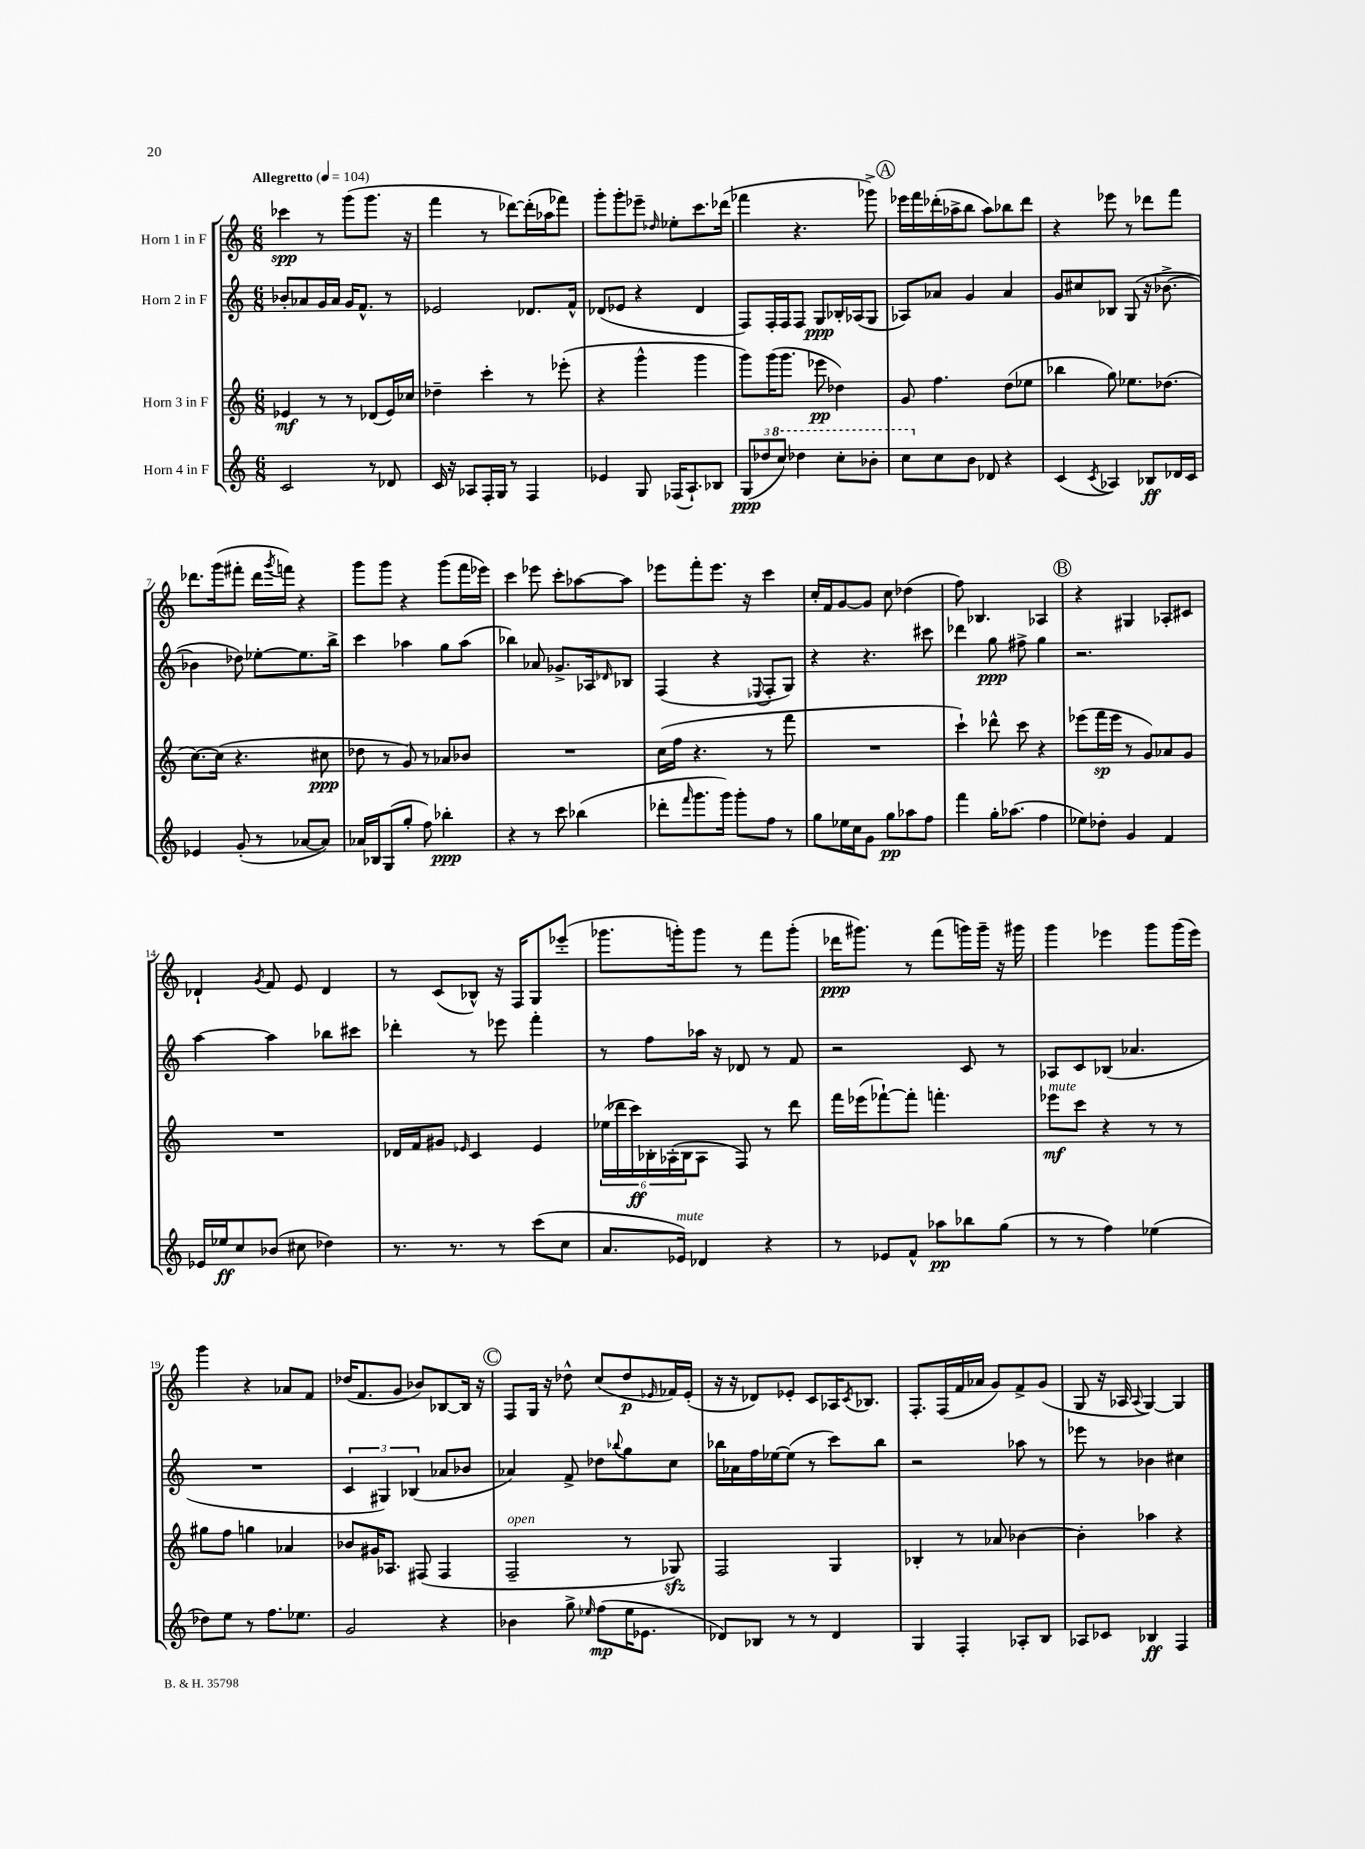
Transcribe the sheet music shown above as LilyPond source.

<<
\new StaffGroup <<
\new Staff = "s0" \with { instrumentName = "Horn 1 in F" } {
    \clef treble \key c \major \numericTimeSignature \time 6/8 \tempo "Allegretto" 4 = 104
    ces'''4\spp r8 g'''8( g'''8. r16 |
    f'''4 r8 des'''8~) des'''16-.( aes''16 fes'''8) |
    g'''8-. g'''8-. ees'''8-- \grace { des''16 } ees''8-. c'''8. des'''16( |
    fes'''4 r4. ges'''8->) |
    \mark \markup { \circle "A" } ees'''16 f'''16 des'''16-.( aes''16-> b''8 aes''8) bes''8 des'''8 |
    r4 ees'''8 r8 des'''8 f'''8 |
    des'''8. g'''16( fis'''8-. des'''16 \acciaccatura { g'''8 } f'''16) r4 |
    g'''8 g'''8 r4 g'''8( f'''16 ees'''16) |
    c'''4 ees'''8 c'''8-. aes''8~ aes''8 |
    ees'''8 f'''8-. ees'''8. r16 c'''4 |
    c''16-. f'16 g'8~ g'8 c''8 des''4( |
    f''8) bes4. aes4 |
    \mark \markup { \circle "B" } r4 gis4 aes8-. cis'8 |
    des'4-! \acciaccatura { g'8 } f'8 e'8 des'4 |
    r8 c'8( bes8-^) r16 f16 g8 ees'''8-.( |
    ges'''8. g'''16-.) g'''8 r8 f'''8 g'''8-.( |
    des'''16\ppp gis'''8.) r8 f'''8( g'''16) g'''16-- r16 gis'''16 |
    g'''4 ees'''4 g'''8 g'''16( ees'''16) |
    g'''4 r4 aes'8 f'8 |
    des''16( f'8. g'8 bes'8) bes8~ bes16 r16 |
    \mark \markup { \circle "C" } f8 g16 r16 des''8-^ c''8( des''8\p \grace { ees'16 } fes'16) ees'16-.( |
    r16 r16 des'8) ees'8-. c'8 aes16 \acciaccatura { c'8 } bes8. |
    f8.-. f16( f'16 aes'16 g'8) f'8-> g'8( |
    g8 r16 aes16 \appoggiatura { aes8 } g4~) g4 \bar "|." |
}
\new Staff = "s1" \with { instrumentName = "Horn 2 in F" } {
    \clef treble \key c \major \numericTimeSignature \time 6/8
    bes'8-. aes'8 g'16 aes'16 g'16 f'8.-^ r8 |
    ees'2 des'8. f'16-^ |
    des'8( ees'8 r4 des'4 |
    f8) f16-. f16 f8 g8\ppp bes16-. aes16( g8 |
    \mark \markup { \circle "A" } aes8) aes'8 g'4 aes'4 |
    g'8 cis''8 bes8 g8( r16 bes'8.~-> |
    bes'4 des''8) ees''8~-. ees''8. b''16-> |
    c'''4 aes''4 g''8 aes''8( |
    bes''4) aes'8 ges'8.-> aes16 \grace { des'16 } bes8 |
    f4( r4 \appoggiatura { ees8 } f8-. g8) |
    r4 r4. cis'''8 |
    des'''4 g''8\ppp fis''8-> g''4 |
    \mark \markup { \circle "B" } r2. |
    a''4~ a''4 bes''8 cis'''8 |
    des'''4-. r8 ees'''8 f'''4-. |
    r8 f''8 aes''16 r16 des'8 r8 f'8 |
    r2 c'8 r8 |
    aes8 c'8 bes8( aes'4. |
    R2. |
    \tuplet 3/2 { c'4 gis4) bes4( } aes'8 bes'8 |
    \mark \markup { \circle "C" } aes'4) f'8-> des''8 \appoggiatura { bes''8 } g''8 c''8 |
    bes''16 aes'16 f''16 ees''16~ ees''8( r8 c'''8) bes''8 |
    r2 aes''8 r8 |
    ees'''8 r8 bes'4 cis''4 \bar "|." |
}
\new Staff = "s2" \with { instrumentName = "Horn 3 in F" } {
    \clef treble \key c \major \numericTimeSignature \time 6/8
    ees'4\mf r8 r8 des'8( ees'16) ces''16 |
    des''4-- c'''4-. r8 ees'''8-.( |
    r4 g'''4-^ g'''4 |
    g'''8) g'''16( g'''8. ees'''8\pp des''4) |
    \mark \markup { \circle "A" } g'8 f''4. d''8( ees''8 |
    bes''4 g''8) ees''8. des''8.( |
    c''8.~) c''16( r4. cis''8\ppp |
    des''8 r8 g'8) r8 aes'8 bes'8 |
    R2. |
    c''16( f''16 r4. r8 f'''8 |
    R2. |
    c'''4-!) des'''8-^ c'''8 r4 |
    \mark \markup { \circle "B" } ees'''8( f'''16\sp ees'''16 r8 g'8) aes'8 g'8 |
    R2. |
    des'16 f'16 gis'8 \grace { ees'16 } c'4 ees'4 |
    \tuplet 6/4 { ees''16( des'''16 c'''16\ff) bes16-. aes16-.( bes16 } aes8 f8) r8 des'''8 |
    f'''16 ees'''16( fes'''8~-!) fes'''8-. f'''4.-. |
    ees'''8\mf^\markup { \italic "mute" } c'''8 r4 r8 r8 |
    gis''8 f''8 g''4 aes'4 |
    bes'8 gis'16 aes8. fis8( fis4 |
    \mark \markup { \circle "C" } f2--^\markup { \italic "open" } r8 ges8\sfz) |
    f2 g4 |
    bes4-. r8 aes'8 bes'4~ |
    bes'4-. aes''4 r4 \bar "|." |
}
\new Staff = "s3" \with { instrumentName = "Horn 4 in F" } {
    \clef treble \key c \major \numericTimeSignature \time 6/8
    c'2 r8 des'8 |
    c'16 r16 aes8 f16-. g16 r8 f4 |
    ees'4 g8 fes16( a8.-!) bes8 |
    \tuplet 3/2 { g8\ppp( des''8 \ottava #1 c'''8) } des'''4 c'''8-. bes''8-. |
    \mark \markup { \circle "A" } c'''8 \ottava #0 c''8 b'8 des'8 r4 |
    c'4( \acciaccatura { c'8 } aes4) bes8\ff des'16 c'16 |
    ees'4 g'8-.( r8 aes'8~ aes'8) |
    aes'16 bes16 g8( g''8-. f''8) bes''4-.\ppp |
    r4 r8 c'''8 bes''4( |
    des'''8-. \grace { f'''16 } g'''8. g'''16) g'''8-. f''8 r8 |
    g''8 ees''16 c''16 g'8 g''8\pp aes''8 f''8 |
    f'''4 g''16-. aes''8.( f''4 |
    \mark \markup { \circle "B" } ees''8) des''8-. g'4 f'4 |
    ees'16 ees''16\ff c''8 bes'8( cis''8 des''4) |
    r8. r8. r8 c'''8( c''8 |
    a'8. ees'16^\markup { \italic "mute" }) des'4 r4 |
    r8 ees'8 f'8-^ aes''8\pp bes''8 g''8( |
    r8 r8 f''4) ees''4( |
    des''8) e''8 r8 f''8. ees''8. |
    g'2 r4 |
    \mark \markup { \circle "C" } bes'4 g''8-> \grace { ees''16 } f''8\mp( ees''16 ees'8. |
    des'8) bes8 r8 r8 des'4 |
    g4 f4-. aes8-. b8 |
    aes8 ces'8 bes4\ff f4 \bar "|." |
}
>>
>>
